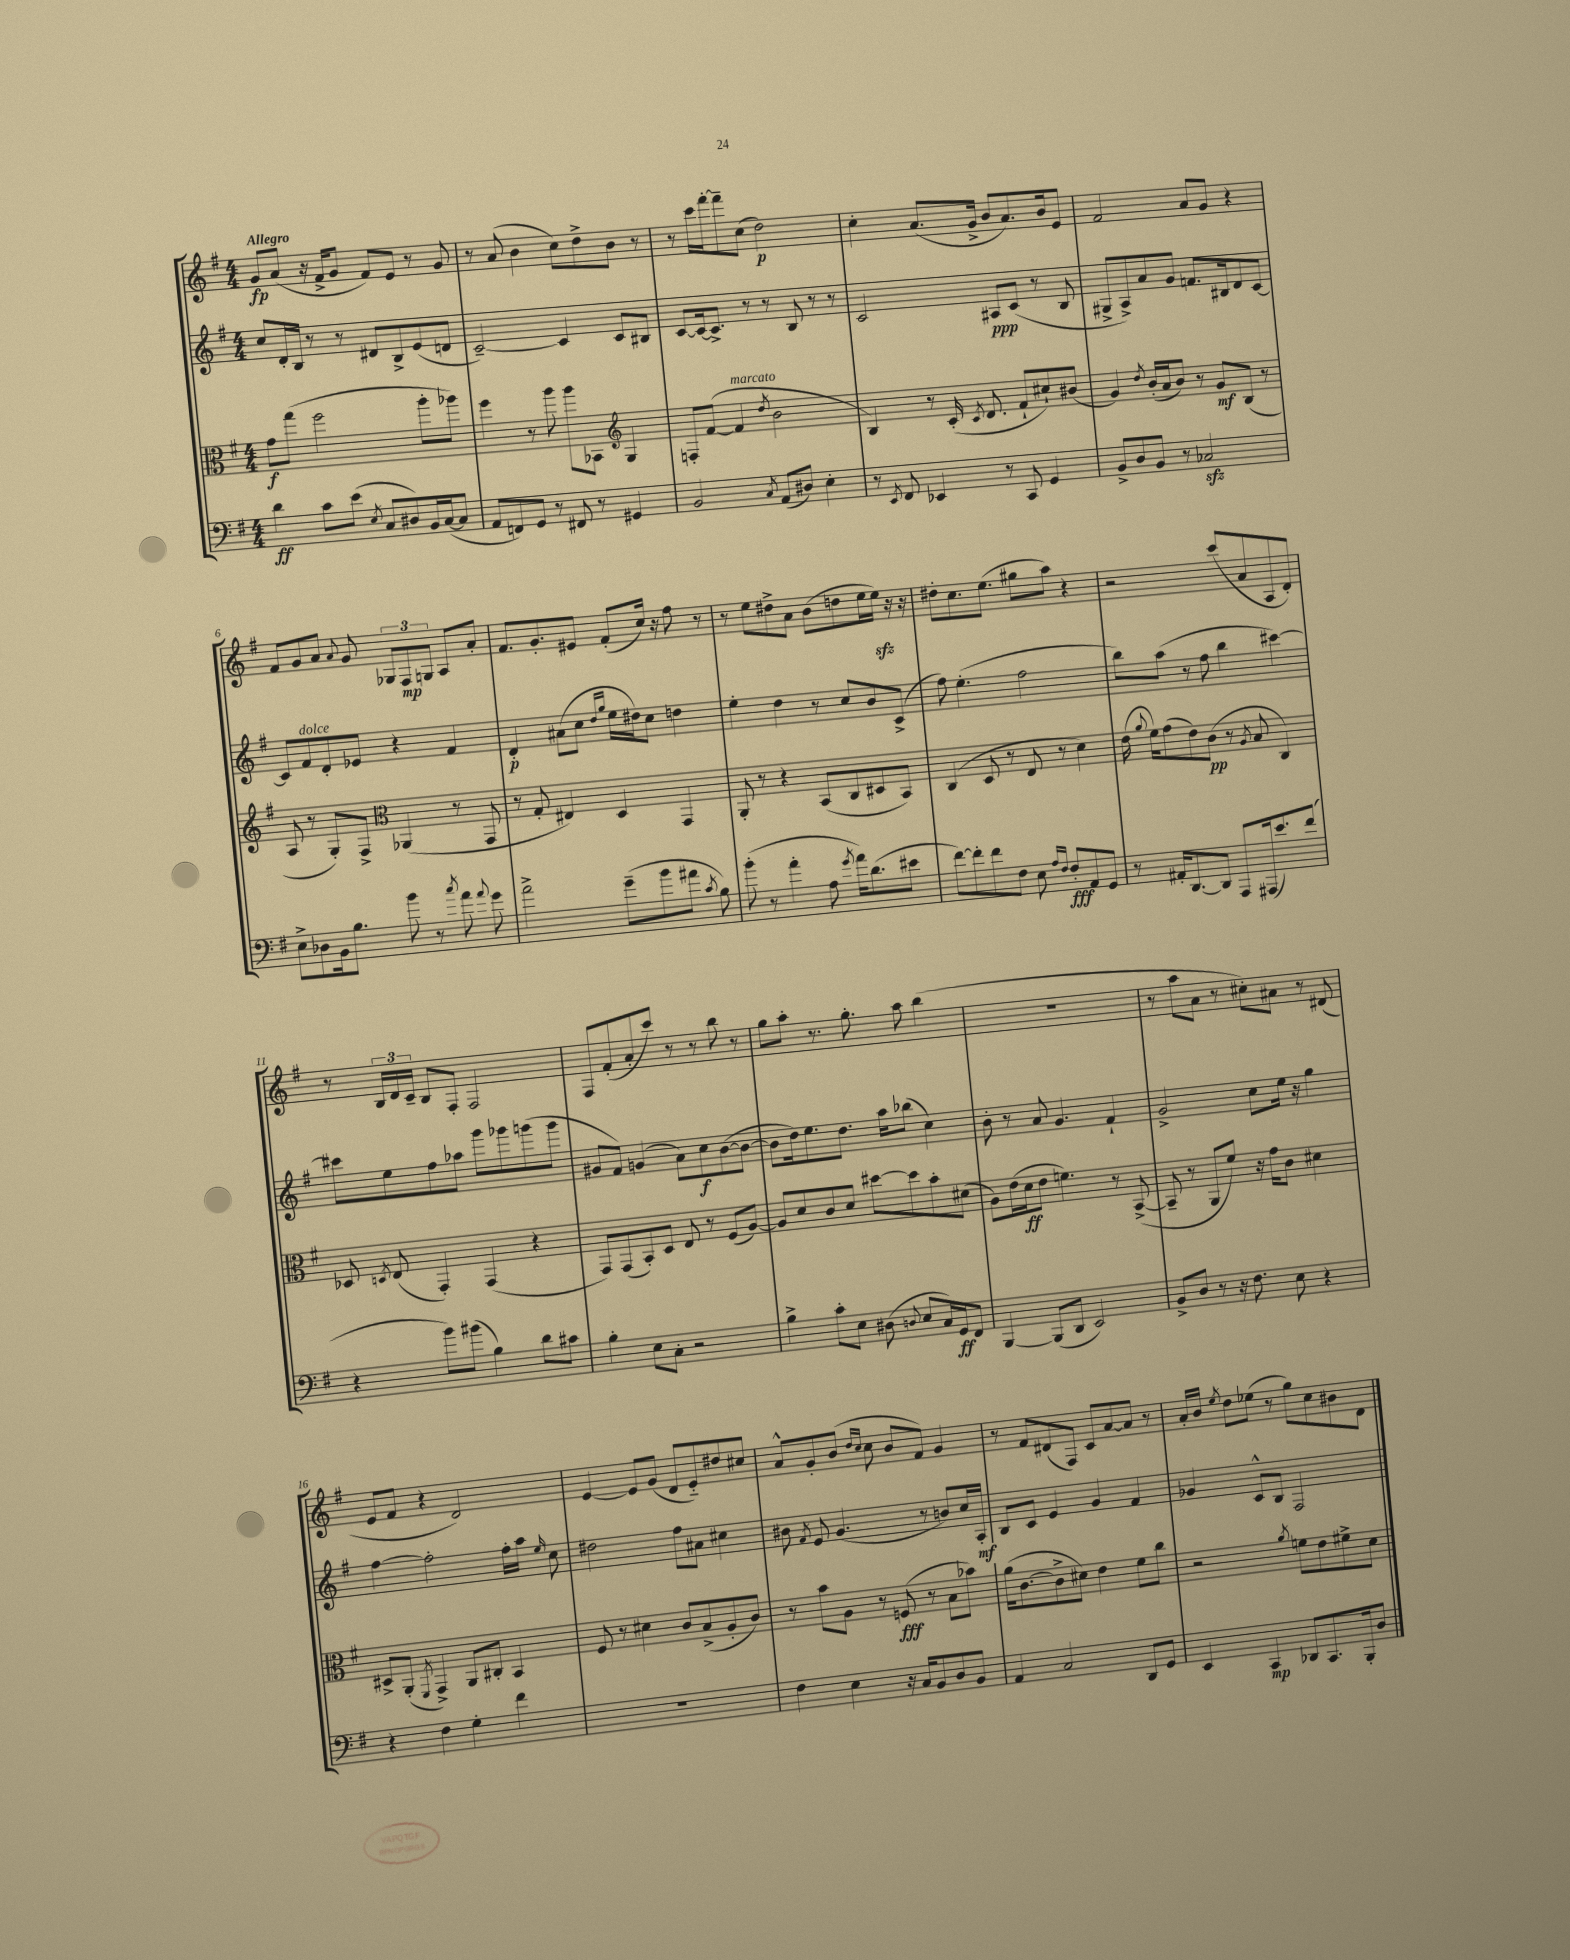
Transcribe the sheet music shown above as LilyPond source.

<<
\new StaffGroup <<
\new Staff = "s0" {
    \clef treble \key g \major \numericTimeSignature \time 4/4 \tempo "Allegro"
    \autoBeamOff g'8[\fp a'8]( r16 fis'16[-> g'8] fis'8[) e'8] r8 g'8 |
    r8 a'8( b'4 c''8[) d''8-> b'8] r8 |
    r8 c'''16[ fis'''16~-. fis'''8-- c''8]( d''2\p) |
    c''4-. a'8.[( g'16]-> b'8[ a'8.) b'16 e'8] |
    fis'2 a'8[ g'8] r4 |
    fis'8[ g'8 a'8] \appoggiatura { a'8 } g'8 \tuplet 3/2 { ges8[ fis8\mp g8] } a8[ a'8]-. |
    fis'8.[ g'8.-. eis'8] fis'8[-.( c''16]) r16 fis''8 r8 |
    r8 e''8[ dis''8-> a'8] b'8[( d''8 e''16 e''16]\sfz) r16 r16 |
    dis''8[-. c''8. e''8.]( gis''8[ a''8]) r4 |
    r2 c'''8[( a'8 a8 d'8]-.) |
    r8 \tuplet 3/2 { b16[ d'16 c'16]-- } b8[ fis8]-. fis2 |
    fis8[ fis'8-.( a'8-. c'''8]) r8 r8 b''8 r8 |
    g''8[ a''8]-. r8. g''8.-. a''8 b''4( |
    R1 |
    r8 a''8[ a'8] r8 cis''8[-.) ais'8] r8 dis'8( |
    e'8[ fis'8] r4 d'2) |
    e'4~ e'8[ g'8]( d'8[ e'8-_) dis''8 cis''8] |
    a'8[-^ g'8-. b'8]( \grace { d''16[ c''16] } c''8 b'8[ fis'8]) g'4 |
    r8 fis'8[ dis'8( fis8]) c'8[ a'8~ a'8] r8 |
    a'16[-. b'16] \acciaccatura { e''8 } d''8[ ees''8]( r8 g''8[) c''8 bis'8 d'8] \bar "|." |
}
\new Staff = "s1" {
    \clef treble \key g \major \numericTimeSignature \time 4/4
    \autoBeamOff c''8[ d'16-. b16] r8 r8 dis'8[ b8-> e'8( d'8] |
    c'2~--) c'4 c'8[ bis8] |
    c'8[~ c'16~ c'8.]-> r8 r8 b8 r8 r8 |
    c'2 ais8[\ppp c'8]( r8 b8 |
    gis8[-> a8->) a'8 g'8] f'8.[ bis16 d'8 c'8]~ |
    c'8[ fis'8^\markup { \italic "dolce" } d'8-. ees'8] r4 fis'4 |
    d'4-.\p ais'8[( c''8] \grace { d''16[ g''16] } e''16[ dis''16) c''8] d''4 |
    e''4-. d''4 r8 c''8[ b'8 c'8]->( |
    fis''8) e''4.-.( fis''2 |
    b''8[) a''8]( r8 fis''8 b''4 cis'''4~) |
    cis'''8[ e''8 fis''8 aes''8] g'''8[ ges'''8 g'''8( g'''8] |
    gis'8[ fis'8]) g'4( a'8[) c''8\f b'8~( b'8]~ |
    b'8[ d''16) e''8. d''8.] a''16[ bes''8]( c''4) |
    b'8-. r8 a'8 g'4. fis'4-! |
    g'2-> c''8[ e''16] r16 g''4 |
    fis''4~ fis''2-. fis''16[-. a''16] \grace { e''16 } c''8 |
    dis''2 fis''8[ ais'8] cis''4 |
    bis'8 \acciaccatura { fis'8 } e'8 g'4.( r8 b'8[) c''16 a16]-.\mf |
    b8[ c'8] e'4 g'4 fis'4 |
    ges'4 c'8[-^ b8] fis2 \bar "|." |
}
\new Staff = "s2" {
    \clef alto \key g \major \numericTimeSignature \time 4/4
    \autoBeamOff g'8[\f g''8]( fis''2 a''8[-. aes''8]) |
    fis''4 r8 a''8 a''8[ bes,8] \clef treble g4 |
    f8[-. fis'8]~( fis'4^\markup { \italic "marcato" } \acciaccatura { d''8 } b'2 |
    b4) r8 c'16-.( \acciaccatura { c'8 } d'8. fis'8[-! cis''8-!) bis'8]( |
    g'4) \acciaccatura { d''8 } b'16[-.( a'16 b'8]) r8 g'8[\mf b8]( r8 |
    a8 r8 g8[-.) fis8]-> \clef alto aes,4( r8 g,8 |
    r8 g8-. eis4) d4 g,4 |
    a,8-. r8 r4 b,8[( c8 dis8 b,8]) |
    c4( d8 r8 e8 r8 d'4) |
    e'16( \appoggiatura { a'8 } fis'16[) g'8( e'8) c'8]\pp( r8 \acciaccatura { a8 } b8 c4) |
    des8 \acciaccatura { d8 } e8( g,4-.) g,4( r4 |
    g,8[) g,8( b,8-.) d8] e8 r8 fis8[( a8]~) |
    a8[ d'8 c'8 d'8] dis''8[~ dis''8 b'8-. dis'8]( |
    a8[) e'16( d'16\ff e'8] f'4.) r8 b,8~->( |
    b,8-- r8 a,8[ fis'8]) r16 g'16[ c'8] dis'4 |
    dis8[-> a,8]-.( \acciaccatura { fis,8 } g,4->) a,8[ cis8]-. b,4 |
    fis8 r8 dis'4 c'8[ b8->( a8-. c'8]) |
    r8 b'8[ a8] r8 f8\fff( r8 b8[ bes'8]) |
    a'16[( c'8.~ c'8-> dis'8]) e'4 fis'8[ c''8] |
    r2 \acciaccatura { a'8 } f'8[ e'8 fis'8-> d'8] \bar "|." |
}
\new Staff = "s3" {
    \clef bass \key g \major \numericTimeSignature \time 4/4
    \autoBeamOff d'4\ff c'8[ e'8]( \acciaccatura { e8 } c8[ dis8) b,16 c16~( c8] |
    a,8[ f,8) g,8] r8 fis,8 r8 gis,4 |
    b,2 \acciaccatura { c8 } a,8[( dis8]) e4-. |
    r8 \acciaccatura { e,8 } fis,8 ees,4 r8 c,8 g,4 |
    b,8[-> d8 b,8] r8 ces2\sfz |
    e8[-> des8 b,16 b8.] b'8 r8 \acciaccatura { c''8 } a'8 \appoggiatura { a'8 } g'8 |
    a'2-> g'8[--( b'8 ais'8] \acciaccatura { c'8 } b8) |
    b'8-.( r8 a'4-. a8 \acciaccatura { g'8 } a'16[) d'8.( eis'8] |
    fis'8[~) fis'8-. fis'8 fis8] e8 \grace { a16[ fis16] } fis8[-.\fff a,8 g,8] |
    r8 ais,16[-. d,8.~ d,8] a,,8[ ais,,16( e'8.) fis'8]( |
    r4 b'8[) bis'8]( b4) d'8[ cis'8] |
    b4-. e8[ c8]-. r2 |
    b4-> c'8[-. e8] dis8( \appoggiatura { d8 } e8[ c16) g,16\ff fis,8] |
    b,,4~ b,,8[( d,8] e,2) |
    b,8[-> d8] r8 r16 fis8. e8 r4 |
    r4 fis4 g4-. fis'4 |
    R1 |
    fis4 e4 r16 c16[ b,8 d8 b,8] |
    a,4 c2 d,8[ g,8] |
    e,4 c,4\mp des,8[ c,8. b,,16-. d8] \bar "|." |
}
>>
>>
